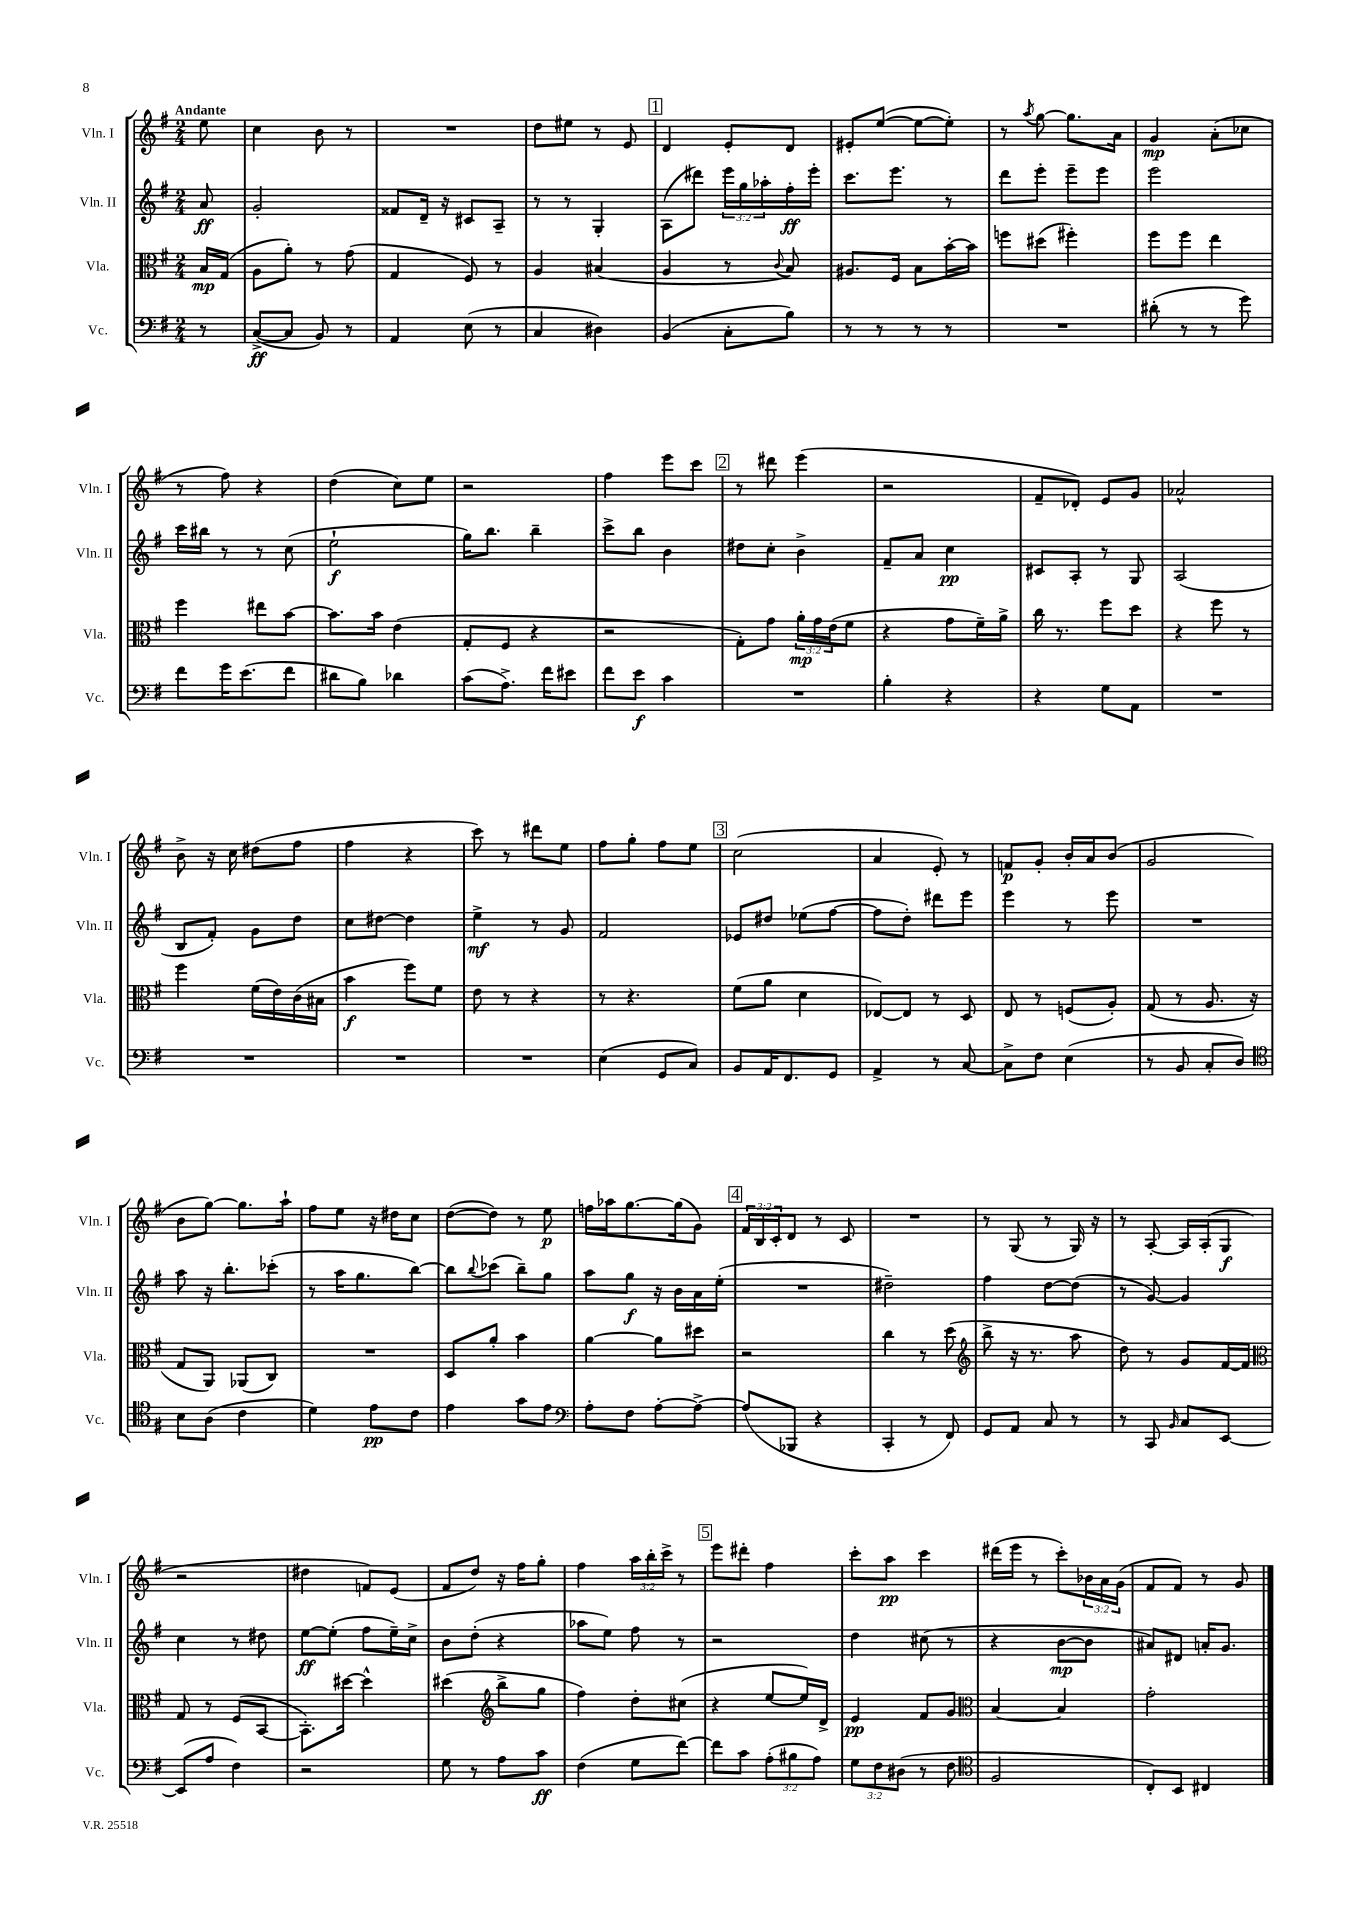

**kern	**kern	**kern	**kern
*staff4	*staff3	*staff2	*staff1
*clefF4	*clefC3	*clefG2	*clefG2
*k[f#]	*k[f#]	*k[f#]	*k[f#]
*M2/4	*M2/4	*M2/4	*M2/4
8r	16B/LL	8a/	8ee\
.	(16G/JJ	.	.
=	=	=	=
([8C^/L	8A\L	2g'/	4cc\
8C/]J	8a'\J)	.	.
8BB/)	8r	.	8b\
8r	(8g\	.	8r
=	=	=	=
4AA/	4G/	8f##/L	2r
.	.	16d~/Jk	.
.	.	16r	.
(8E\	8F#/)	8c#/L	.
8r	8r	8A~/J	.
=	=	=	=
4C/	4A/	8r	8dd\L
.	.	8r	8ee#\J
4D#\)	(4B#/	4G'/	8r
.	.	.	8e/
=	=	=	=
(4BB/	4A/	(8A\L	4d/
.	.	8ddd#\J)	.
8C'\L	8r	24eee\LL	8e'/L
.	.	24gg\	.
.	.	24aa-'\	.
.	8qqc/	.	.
8B\J)	8B/)	16ff#'\	8d/J
.	.	16eee'\JJ	.
=	=	=	=
8r	8.A#/L	8.ccc\L	8e#'/L
8r	.	.	([8ee/J
.	16F#/Jk	8.eee\J	.
8r	8B\L	.	8ee\_L
8r	[16b'\L	8r	8ee'\]J)
.	16b\]JJ	.	.
=	=	=	=
2r	8ff\L	8ddd\L	8r
.	.	.	8qaa/
.	(8dd#\J	8eee'\J	[8gg\
.	4ff#'\)	8eee~\L	8.gg\]L
.	.	8eee\J	.
.	.	.	16a\Jk
=	=	=	=
(8d#'\	8ff#\L	2eee\	4g/
8r	8ff#\J	.	.
8r	4ee\	.	(8a'\L
8g\)	.	.	8cc-\J
=	=	=	=
8f#\L	4ff#\	16ccc\LL	8r
.	.	16bb#\JJ	.
16g\K	.	8r	8ff#\)
(8.e\	.	.	.
.	8ee#\L	8r	4r
8f#\J	[8b\J	(8cc\	.
=	=	=	=
8d#\L	8.b\]L	2ee`\	(4dd\
8B\J)	.	.	.
.	16b\Jk	.	.
4d-\	(4e\	.	8cc\L)
.	.	.	8ee\J
=	=	=	=
(8c\L	8G'/L	16gg\LK)	2r
.	.	8.bb\J	.
8.A^\J)	8F#/J	.	.
.	4r	4bb~\	.
16f#\LK	.	.	.
8e#\J	.	.	.
=	=	=	=
8f#\L	2r	8ccc^\L	4ff#\
8e\J	.	8bb\J	.
4c\	.	4b\	8eee\L
.	.	.	8ccc\J
=	=	=	=
2r	8G'\L)	8dd#\L	8r
.	8g\J	8cc'\J	8ddd#\
.	24a'\LL	4b^\	(4eee\
.	24g\	.	.
.	(24e\J	.	.
.	8f#\J	.	.
=	=	=	=
4B'\	4r	8f#~/L	2r
.	.	8a/J	.
4r	8g\L	4cc\	.
.	16f#~\L)	.	.
.	16a^\JJ	.	.
=	=	=	=
4r	16cc\	8c#/L	8f#~/L
.	8.r	.	.
.	.	8A'/J	8d-'/J)
8G\L	8ff#\L	8r	8e/L
8AA\J	8dd\J	8G/	8g/J
=	=	=	=
2r	4r	(2A/	2a-^^/
.	8ff#\	.	.
.	8r	.	.
=	=	=	=
2r	4ff#\	8B/L	8b^\
.	.	8f#'/J)	16r
.	.	.	16cc\
.	(16f#\LL	8g\L	(8dd#\L
.	16e\)	.	.
.	(16c\	8dd\J	8ff#\J
.	16B#\JJ	.	.
=	=	=	=
2r	4b\	8cc\L	4ff#\
.	.	[8dd#\J	.
.	8ff#\L)	4dd#\]	4r
.	8f#\J	.	.
=	=	=	=
2r	8e\	4ee^\	8ccc\)
.	8r	.	8r
.	4r	8r	8ddd#\L
.	.	8g/	8ee\J
=	=	=	=
(4E\	8r	2f#/	8ff#\L
.	4.r	.	8gg'\J
8GG/L	.	.	8ff#\L
8C/J)	.	.	8ee\J
=	=	=	=
8BB/L	(8f#\L	8e-/L	(2cc\
16AA/K	8a\J	8dd#/J	.
8.FF#/	.	.	.
.	4d\	(8ee-\L	.
8GG/J	.	[8ff#\J	.
=	=	=	=
4AA^/	[8E-/L)	8ff#\]L	4a/
.	8E-/]J	8dd'\J)	.
8r	8r	8ddd#\L	8e'/)
[8C/	8D/	8eee\J	8r
=	=	=	=
8C^\]L	8E/	4eee\	8f/L
8F#\J	8r	.	8g'/J
(4E\	(8F/L	8r	16b'/LL
.	.	.	16a/J
.	8A'/J)	8eee\	(8b/J
=	=	=	=
8r	(8G/	2r	2g/
8BB/	8r	.	.
8C'/L	8.A/	.	.
8D/J)	.	.	.
.	16r	.	.
=	=	=	=
*clefC4	*	*	*
8B\L	8G/L	8aa\	8b\L
(8A\J	8AA/J)	16r	[8gg\J)
.	.	8.bb'\L	.
4c\	(8AA-/L	.	8.gg\]L
.	8C/J)	(8ccc-'\J	.
.	.	.	16aa`\Jk
=	=	=	=
4d\)	2r	8r	8ff#\L
.	.	16aa\LK	8ee\J
.	.	8.gg\	.
8e\L	.	.	16r
.	.	.	16dd#\LK
8c\J	.	[8bb\J)	8cc\J
=	=	=	=
4e\	8D/L	8bb\]L	([8dd\L
.	.	8qqbb/	.
.	8a'/J	(8ccc-\J	8dd\]J)
8g\L	4b\	8bb~\L)	8r
8e\J	.	8gg\J	8ee\
=	=	=	=
*clefF4	*	*	*
8A'\L	[4a\	8aa\L	16ff\LL
.	.	.	16aa-\J
8F#\J	.	8gg\J	[8.gg\
[8A'\L	8a\]L	16r	.
.	.	16b\LL	(16gg\]k
8A^\_J	8dd#\J	16a\	8g\J)
.	.	(16ee'\JJ	.
=	=	=	=
(8A/]L	2r	2r	24f#/LL
.	.	.	24B/
.	.	.	24c'/J
8BBB-/J	.	.	8d/J
4r	.	.	8r
.	.	.	8c/
=	=	=	=
4CC'/	4cc\	2dd#~\)	2r
8r	8r	.	.
8FF#/)	(8dd\	.	.
=	=	=	=
*	*clefG2	*	*
8GG/L	8bb^\	4ff#\	8r
8AA/J	16r	.	(8G/
.	8.r	.	.
8C/	.	[8dd\L	8r
8r	8aa\	(8dd\]J	16G/)
.	.	.	16r
=	=	=	=
8r	8dd\)	8r	8r
8CC/	8r	[8g/)	[8A'/
16qqBB/	.	.	.
8C/L	8g/L	4g/]	16A/]LL
.	.	.	(16A'/J
[8EE/J	[16f#/L	.	8G/J
.	16f#/]JJ	.	.
=	=	=	=
*	*clefC3	*	*
(8EE/]L	8G/	4cc\	2r
8A/J	8r	.	.
4F#\)	(8F#/L	8r	.
.	[8BB/J	8dd#\	.
=	=	=	=
2r	8.BB'\]L)	[8ee\L	4dd#\
.	.	(8ee'\]J	.
.	[16dd#\Jk	.	.
.	4dd#^^\]	8ff#\L	8f/L)
.	.	16ee~\L)	(8e/J
.	.	16cc^\JJ	.
=	=	=	=
8G\	(4dd#\	8b\L	8f#/L
8r	.	(8dd'\J	8dd/J)
*	*clefG2	*	*
8A\L	8bb^\L	4r	16r
.	.	.	16ff#\LK
8c\J	8gg\J	.	8gg'\J
=	=	=	=
(4F#\	4ff#\)	8aa-\L	4ff#\
.	.	8ee\J)	.
8G\L	8dd'\L	8ff#\	24aa\LL
.	.	.	24bb'\
.	.	.	24ccc^\JJ
[8f#\J)	(8cc#\J	8r	8r
=	=	=	=
8f#\]L	4r	2r	8eee\L
8c\J	.	.	8ddd#'\J
(12A'\L	[8ee/L	.	4ff#\
12B#\	.	.	.
.	16ee/]L)	.	.
12A\J)	.	.	.
.	16d^/JJ	.	.
=	=	=	=
12G\L	4e/	4dd\	8ccc'\L
12F#\	.	.	.
.	.	.	8aa\J
(12D#\J	.	.	.
8r	8f#/L	(8cc#\	4ccc\
8F#\	8g/J	8r	.
=	=	=	=
*clefC4	*clefC3	*	*
2F#/	[4B/	4r	(16ddd#\LL
.	.	.	16eee\JJ
.	.	.	8r
.	4B/]	[8b\L	8ccc'\L)
.	.	8b\]J	24b-\L
.	.	.	24a\
.	.	.	(24g\JJ
=	=	=	=
8C'/L)	2g'\	8a#/L)	8f#/L
8BB/J	.	8d#/J	8f#/J)
4C#/	.	16a'/LK	8r
.	.	8.g/J	.
.	.	.	8g/
==	==	==	==
*-	*-	*-	*-
